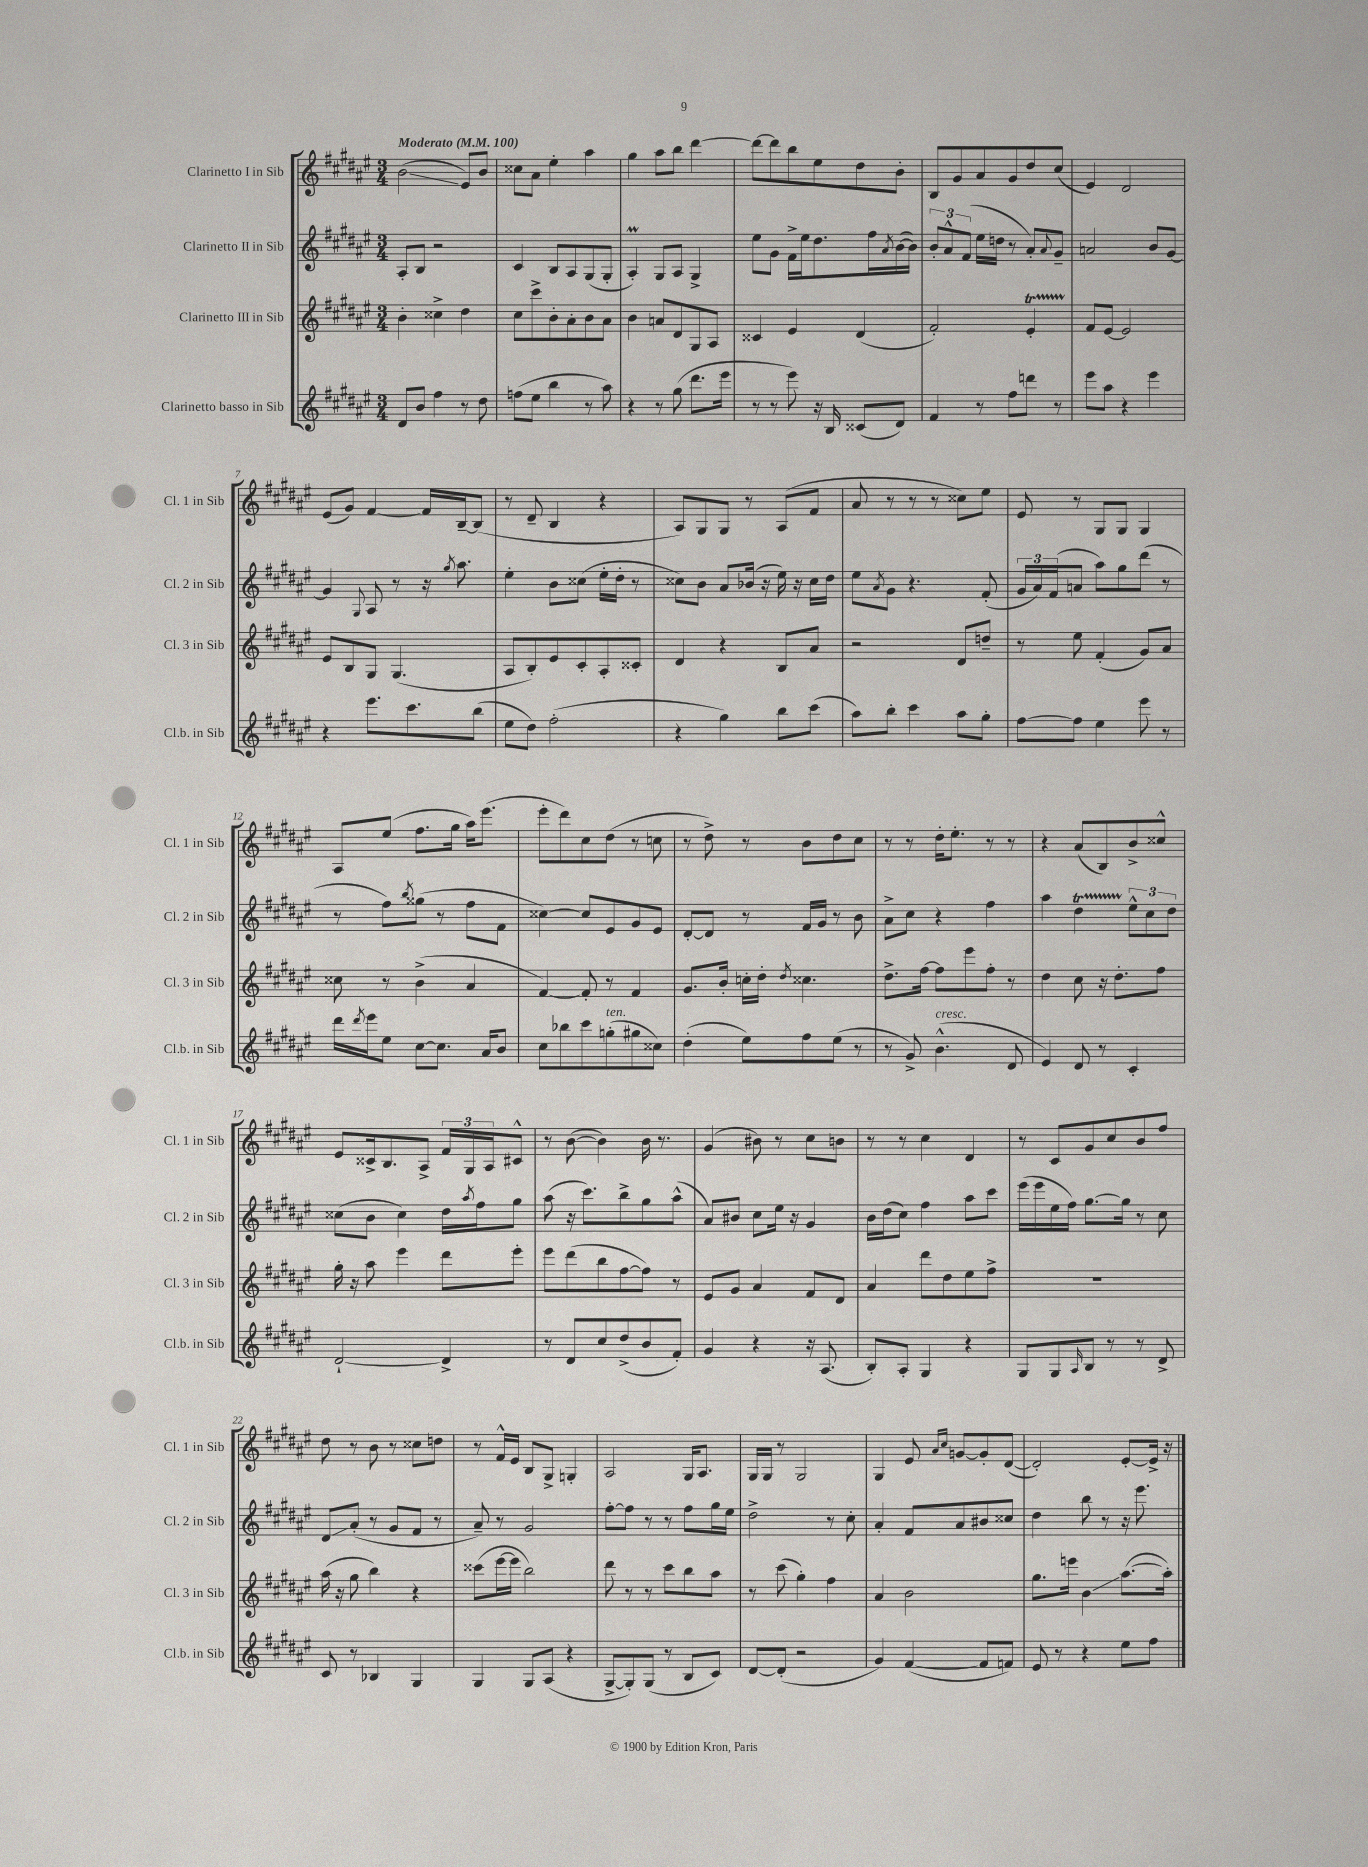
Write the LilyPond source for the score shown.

<<
\new StaffGroup <<
\new Staff = "s0" \with { instrumentName = "Clarinetto I in Sib" shortInstrumentName = "Cl. 1 in Sib" } {
    \clef treble \key fis \major \numericTimeSignature \time 3/4 \tempo "Moderato" 4 = 100
    b'2\glissando( eis'8) b'8 |
    cisis''8 ais'8 eis''4-. ais''4 |
    gis''4 ais''8 b''8 dis'''4~ |
    dis'''8~ dis'''8 b''8 eis''8 dis''8 b'8-. |
    b8 gis'8 ais'8 gis'8 dis''8 cis''8( |
    eis'4) dis'2 |
    eis'8( gis'8) fis'4~ fis'16 b16~-- b8( |
    r8 dis'8-- b4 r4 |
    ais8) gis8 gis8 r8 ais8( fis'8 |
    ais'8 r8 r8 r8 cisis''8) eis''8 |
    eis'8 r8 gis8 gis8 gis4 |
    ais8 eis''8( fis''8. gis''16 ais''16) eis'''8.( |
    eis'''8-. dis'''8) cis''8 dis''8( r8 c''8 |
    r8 dis''8->) r8 b'8 dis''8 cis''8 |
    r8 r8 dis''16-. eis''8.-. r8 r8 |
    r4 ais'8( b8) b'8-> cisis''8-^ |
    eis'8 cisis'16-> b8. ais8-> \tuplet 3/2 { fis'16 gis16 ais16 } cis'8-^ |
    r8 b'8~( b'4) b'16 r8. |
    gis'4( bis'8) r8 cis''8 b'8 |
    r8 r8 cis''4 dis'4 |
    r8 cis'8 gis'8 cis''8 b'8 fis''8 |
    dis''8 r8 b'8 r8 cisis''8 d''8 |
    r8 fis'16-^ eis'16 b8 gis8-> g4-. |
    ais2 gis16 ais8. |
    gis16 gis16 r8 gis2 |
    gis4 eis'8 \grace { ais'16 cis''16 } g'8~ g'8-. dis'8~( |
    dis'2-.) eis'8~-. eis'16-> r16 \bar "|." |
}
\new Staff = "s1" \with { instrumentName = "Clarinetto II in Sib" shortInstrumentName = "Cl. 2 in Sib" } {
    \clef treble \key fis \major \numericTimeSignature \time 3/4
    ais8-. b8 r2 |
    cis'4 b8 ais8 gis8( gis8-. |
    ais4-.\prall) gis8 ais8 gis4-> |
    eis''8 gis'8 fis'16-> eis''16 dis''8. fis''16 \acciaccatura { ais'8 } b'16~( b'16) |
    \tuplet 3/2 { b'8-. ais'8-^ fis'8( } eis''16 d''16 r8 ais'8-.) \appoggiatura { ais'8 } gis'8-- |
    a'2 b'8 gis'8~ |
    gis'4 \appoggiatura { gis8 } ais8 r8 r16 \acciaccatura { gis''8 } ais''8. |
    eis''4-. b'8 cisis''8( eis''16-. dis''16-. r8 |
    cisis''8) b'8 ais'8 bes'16( r16 eis''16) r16 cisis''16 dis''16 |
    eis''8 \acciaccatura { ais'8 } gis'8 r4. fis'8-.( |
    \tuplet 3/2 { gis'16 ais'16) fis'16( } a'8 ais''8) gis''8 dis'''8( r8 |
    r8 fis''8) \acciaccatura { b''8 } gisis''8( r8 fis''8 fis'8 |
    cisis''4~) cisis''8 eis'8 gis'8 eis'8 |
    dis'8~-. dis'8 r8 fis'16 gis'16 r8 b'8 |
    ais'8-> cis''8 r4 fis''4 |
    ais''4 dis''4\startTrillSpan \tuplet 3/2 { eis''8-^\stopTrillSpan cis''8 dis''8 } |
    cisis''8( b'8 cisis''4) dis''16 \acciaccatura { ais''8 } fis''16 gis''8 |
    ais''8( r16 cis'''8.) b''8-> gis''8 ais''8-^( |
    ais'8) bis'8 cis''8 eis''16 r16 gis'4 |
    b'16 dis''16( cis''8) fis''4 ais''8 cis'''8 |
    eis'''16( eis'''16 eis''16 fis''16) gis''8.~ gis''16 r8 cis''8 |
    dis'8\glissando ais'8-.( r8 gis'8 fis'8 r8 |
    ais'8--) r8 gis'2 |
    fis''8~-. fis''8 r8 r8 fis''8 gis''16 eis''16 |
    dis''2-> r8 cis''8-. |
    ais'4-. fis'8 ais'8 bis'8 cisis''8 |
    dis''4 b''8 r8 r16 eis'''8. \bar "|." |
}
\new Staff = "s2" \with { instrumentName = "Clarinetto III in Sib" shortInstrumentName = "Cl. 3 in Sib" } {
    \clef treble \key fis \major \numericTimeSignature \time 3/4
    b'4-. cisis''4-> dis''4 |
    cis''8 cis'''8-> b'8-. ais'8-. b'8 ais'8 |
    b'4 a'8 dis'8 gis8 ais8 |
    cisis'4 eis'4 dis'4( |
    fis'2-.) eis'4-.\startTrillSpan |
    fis'8\stopTrillSpan eis'8~ eis'2 |
    eis'8 b8 gis8 gis4.( |
    ais8 b8-.) eis'8 cis'8-. ais8-. cisis'8-. |
    dis'4 r4 b8 ais'8 |
    r2 dis'8 d''8-- |
    r8 eis''8 fis'4-.( gis'8) ais'8 |
    cisis''8 r8 b'4->( ais'4 |
    fis'4~) fis'8-. r8 fis'4 |
    gis'8. b'16-. c''16-. dis''16-. \acciaccatura { dis''8 } cisis''4. |
    dis''8.-> fis''16~ fis''8 eis'''8 fis''8-. r8 |
    dis''4 cis''8 r16 dis''8.-. fis''8 |
    gis''16-. r16 ais''8 eis'''4 dis'''8 eis'''8-. |
    eis'''8 dis'''8( b''8 fis''8~ fis''8) r8 |
    eis'8 gis'8 ais'4 fis'8 dis'8 |
    ais'4 dis'''8 dis''8 eis''8 fis''8-> |
    R2. |
    ais''16( r16 gis''8 b''4) r4 |
    cisis'''8( eis'''16~ eis'''16 b''2) |
    dis'''8 r8 r8 cis'''8 b''8 ais''8 |
    r8 cis'''8( gis''4-.) fis''4 |
    ais'4 b'2 |
    gis''8. e'''16 b'4\glissando ais''8.~( ais''16-.) \bar "|." |
}
\new Staff = "s3" \with { instrumentName = "Clarinetto basso in Sib" shortInstrumentName = "Cl.b. in Sib" } {
    \clef treble \key fis \major \numericTimeSignature \time 3/4
    dis'8 b'8 fis''4 r8 dis''8 |
    f''8( eis''8 b''4 r8 ais''8) |
    r4 r8 gis''8( dis'''8. eis'''16 |
    r8 r8 eis'''8) r16 b16 cisis'8( dis'8) |
    fis'4 r8 fis''8 d'''8 r8 |
    eis'''8 ais''8 r4 eis'''4 |
    r4 eis'''8. cis'''8. b''8( |
    eis''8 dis''8) fis''2-.( |
    r4 gis''4) b''8 cis'''8( |
    ais''8) b''8-. cis'''4 ais''8 gis''8-. |
    fis''8~ fis''8 eis''4 eis'''8 r8 |
    dis'''16 \acciaccatura { dis'''8 } eis'''16 eis''8 cis''8~ cis''8. ais'16 b'8 |
    cis''8 bes''8 cis'''8 g''8-.^\markup { \italic "ten." }( gis''8 cisis''8) |
    dis''4-.( eis''8) fis''8 eis''8( r8 |
    r8 gis'8->) b'4.-^^\markup { \italic "cresc." }( dis'8 |
    eis'4) dis'8 r8 cis'4-. |
    dis'2~-! dis'4-> |
    r8 dis'8 cis''8 dis''8->( b'8 fis'8-.) |
    gis'4 r4 r16 ais8.( |
    b8-.) ais8-. gis4 r4 |
    gis8 gis8 \grace { ais16 } b8 r8 r8 dis'8-> |
    cis'8 r8 bes4 gis4 |
    gis4 gis8 ais8( r4 |
    gis8~-> gis8-.) gis8( r8 b8 cis'8) |
    dis'8~ dis'8-.( r2 |
    gis'4) fis'4~( fis'8 f'8) |
    eis'8 r8 r4 eis''8 fis''8 \bar "|." |
}
>>
>>
